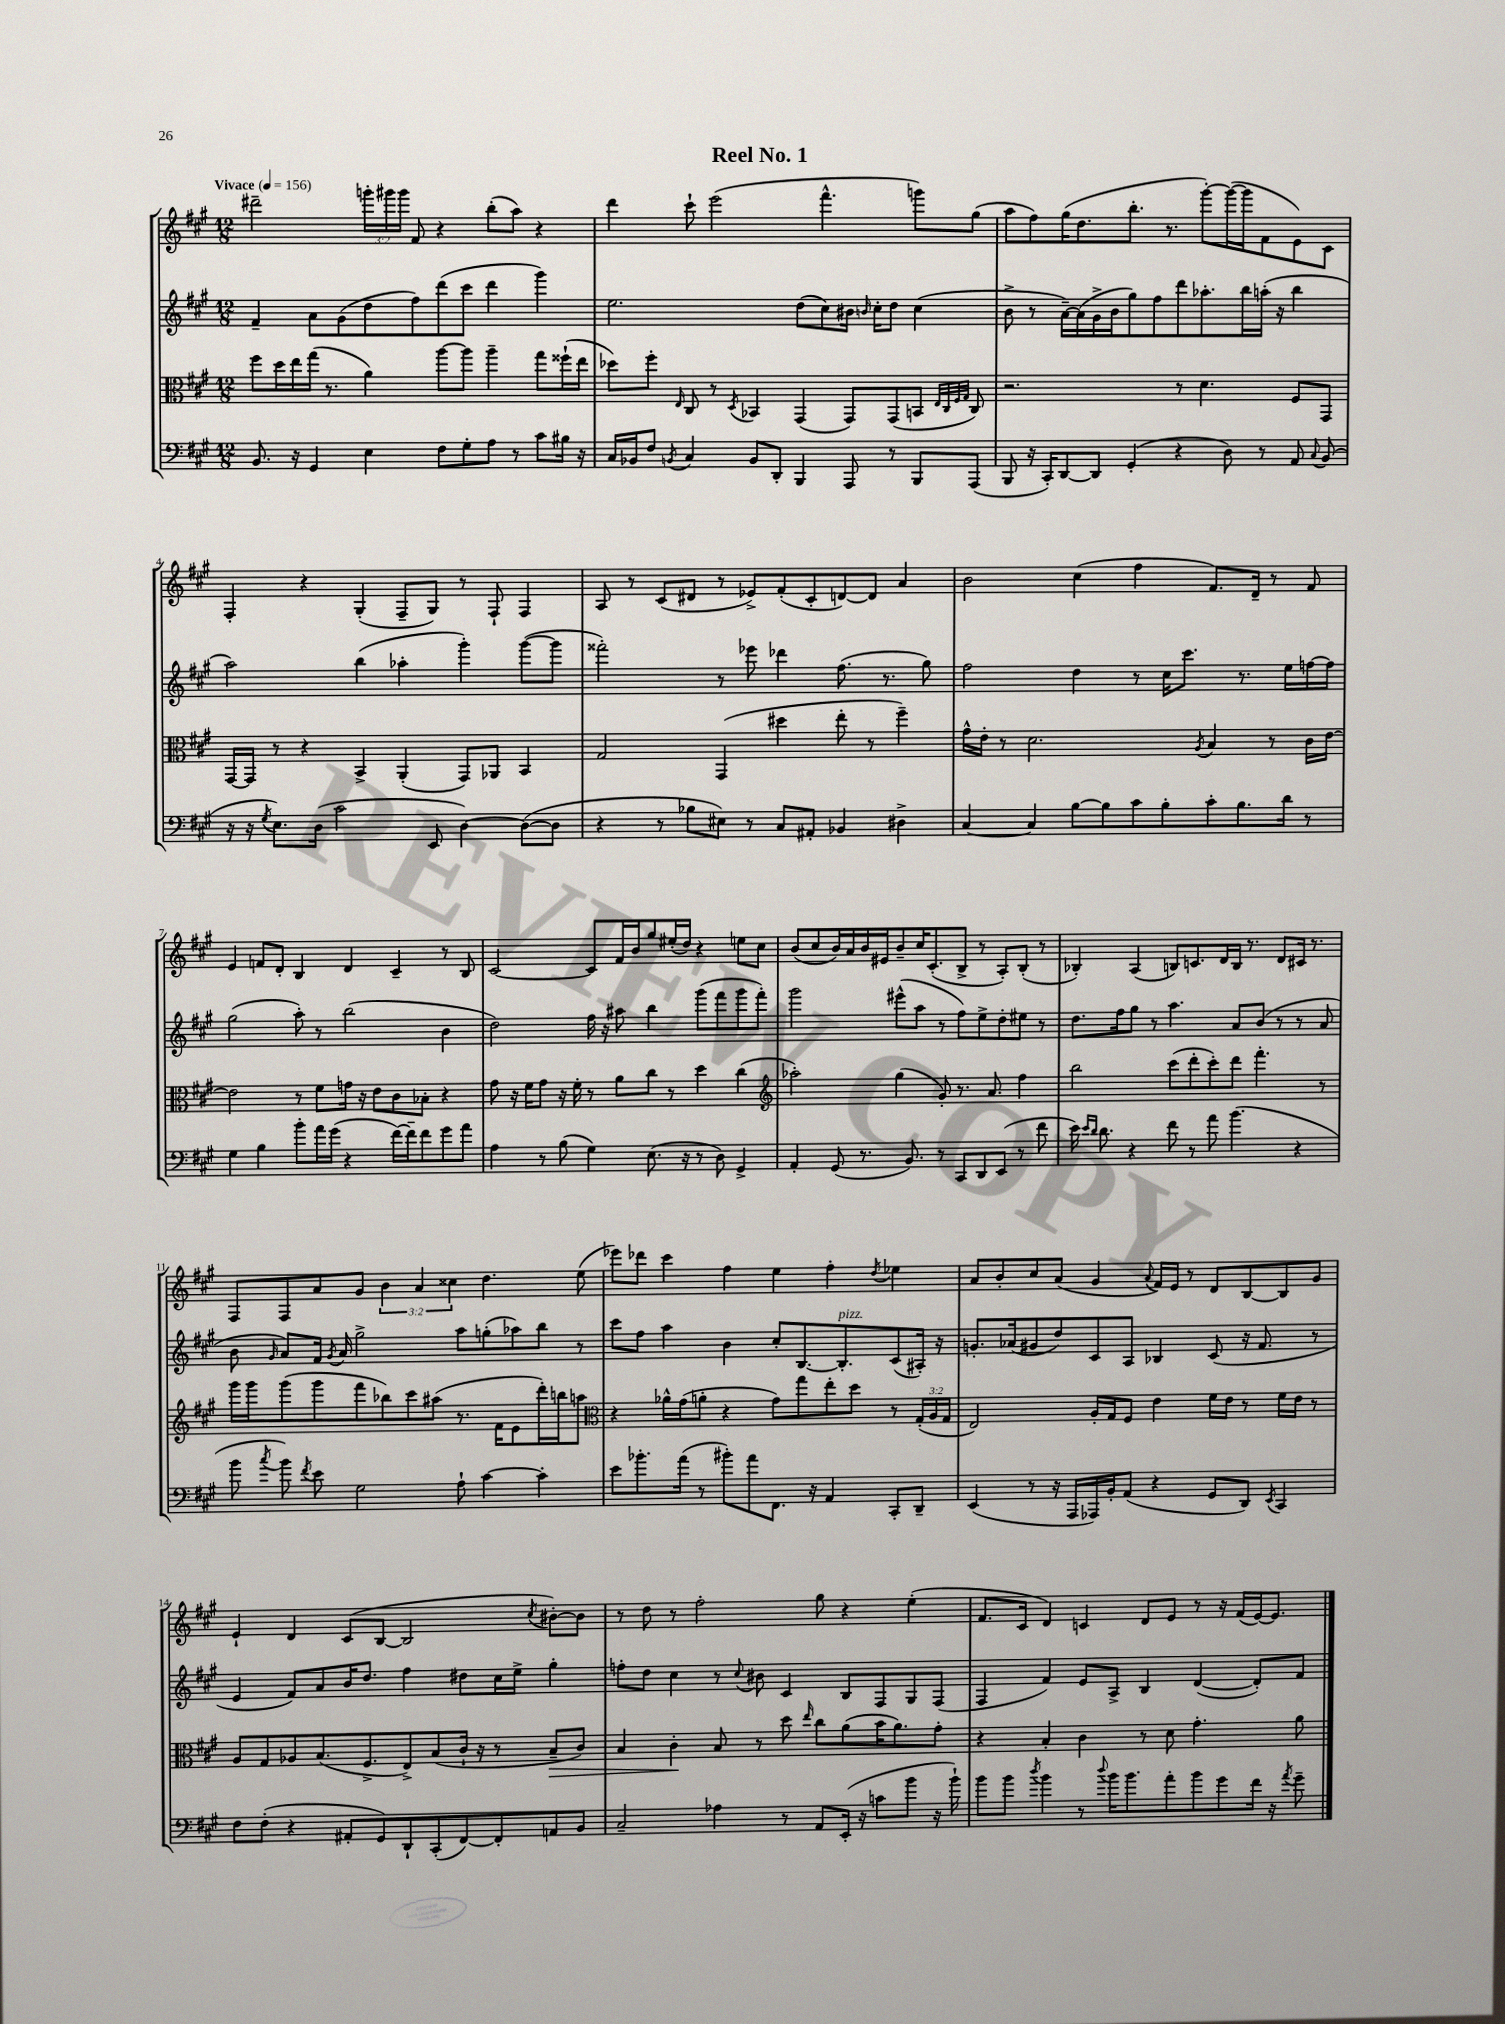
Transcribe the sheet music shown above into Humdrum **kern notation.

**kern	**kern	**dynam	**kern	**kern
*part4	*part3	*part3	*part2	*part1
*staff4	*staff3	*staff3	*staff2	*staff1
*clefF4	*clefC3	*	*clefG2	*clefG2
*k[f#c#g#]	*k[f#c#g#]	*	*k[f#c#g#]	*k[f#c#g#]
*M12/8	*M12/8	*	*M12/8	*M12/8
*MM156	*MM156	*	*MM156	*MM156
=1	=1	=1	=1	=1
!	!	!	!	!LO:TX:a:B:t=Vivace
8.BB/	8ff#\L	.	4f#~/	2ddd#X~\
.	16dd\L	.	.	.
16r	16ee\	.	.	.
4GG#/	(16gg#\JJ	.	8a\L	.
.	8.r	.	.	.
.	.	.	(8g#\	.
4E\	4a\)	.	8dd\	24gggn'\LL
.	.	.	.	24ggg#X\
.	.	.	.	24ggg#\JJ
.	.	.	8ff#\)	8f#/
8F#\L	[8aa\L	.	(8ddd\	4r
8G#'\	8aa\J]	.	8ccc#\J	.
8A\J	4aa~\	.	4ddd\	(8bb'\L
8r	.	.	.	8aa\J)
8c#\L	8gg#\L	.	4ggg#\)	4r
16B#X\Jk	(16ff##X`\L	.	.	.
16r	16ee\JJ	.	.	.
=2	=2	=2	=2	=2
16C#/LL	8dd-X\L)	.	2.ee\	4ddd\
16BB-X/J	.	.	.	.
8F#/J	8ff#'\J	.	.	.
8qBBn/	16qqE/	.	.	.
4C#/	8C#/	.	.	8ccc#`\
.	8r	.	.	(2eee\
.	8qD/	.	.	.
8BB/L	4BB-X/	.	.	.
8DD'/J	.	.	.	.
4BBB/	(4GG#/	.	(8dd\L	.
.	.	.	8cc#\)	4.fff#^^\
8AAA/	8GG#/L)	.	16b#X\Jk	.
.	.	.	16qqbn/	.
.	.	.	16cc#'\KL	.
8r	(8GG#/	.	8dd\J	.
8BBB/L	8BBn/J	.	(4cc#\	8gggn\L)
.	32qqE/LLL	.	.	.
.	32qqC#/	.	.	.
.	32qqF#/	.	.	.
.	32qqG#/JJJ	.	.	.
(8AAA/J	8C#/)	.	.	(8gg#\J
=3	=3	=3	=3	=3
8BBB/	2.r	.	8b^\	8aa\L
16r	.	.	8r	8ff#\)
16CC#'/KL)	.	.	.	.
[8DD/	.	.	[16a~\LL)	(16gg#\K
.	.	.	(16a\]	8.dd\
8DD/J]	.	.	16g#^\	.
.	.	.	16b\J	.
(4GG#'/	.	.	8gg#\)	8.bb'\J
.	.	.	8ff#\	.
.	.	.	.	8.r
4r	8r	.	8ddd\	.
.	4.d\	.	8.aa-X'\	[8ggg#'\L)
8D\)	.	.	.	(16ggg#\L_
.	.	.	16bb\L	16ggg#\J]
8r	.	.	(16aan'\JJ	8f#\
.	.	.	16r	.
8AA/	8F#/L	.	4bb\	8e\)
8qqC#/	.	.	.	.
(8BB/	8GG#/J	.	.	8c#\J
!!LO:LB:g=z
=4	=4	=4	=4	=4
16r	[16GG#/LL	.	2aa\)	4F#'/
16r	16GG#/JJ]	.	.	.
8qG#/	.	.	.	.
8.E\L)	8r	.	.	.
.	4r	.	.	4r
(16D\Jk	.	.	.	.
2c#\	.	.	.	.
.	4BB^/	.	(4bb\	(4G#'/
.	(4AA'/	.	4aa-X'\	8F#~/L
8EE/	.	.	.	8G#/J)
[4D\)	8GG#/L)	.	4ggg#'\)	8r
.	8AA-X/J	.	.	8F#`/
(8D\L_	4BB/	.	([8ggg#\L	4F#/
8D\J]	.	.	8ggg#\J]	.
=5	=5	=5	=5	=5
4r	2G#/	.	2fff##X'\)	8A/
.	.	.	.	8r
8r	.	.	.	(8c#/L
8B-X\L	.	.	.	8d#X/J
8E#X\J)	(4GG#/	.	8r	8r
8r	.	.	8eee-X\	8e-X^/L)
8C#/L	4dd#X\	.	4ddd-X\	(8f#'/
8AA#X'/J	.	.	.	8c#'/
4BB-X/	8ee'\	.	(8.ff#\	[8dn/)
.	8r	.	.	8d/J]
.	.	.	8.r	.
4D#X^\	4ff#~\)	.	.	4a/
.	.	.	8gg#\)	.
=6	=6	=6	=6	=6
[4C#/	16g#^^\LL	.	2ff#\	2b\
.	16e'\JJ	.	.	.
.	8r	.	.	.
4C#/]	2.d\	.	.	.
[8B\L	.	.	4dd\	(4cc#\
8B\]	.	.	.	.
8c#\	.	.	8r	4ff#\
8B'\	.	.	16cc#\KL	.
.	.	.	8.ccc#\J	.
.	8qA/	.	.	.
8c#'\	4B/	.	.	8.f#/L)
8.B\	.	.	8.r	.
.	.	.	.	16d~/Jk
.	8r	.	.	8r
16d\Jk	.	.	16ee\LL	.
8r	16c#\LL	.	[16ffn\	8f#/
.	[16e\JJ	.	16ff\JJ]	.
!!LO:LB:g=z
=7	=7	=7	=7	=7
4G#\	2e\]	.	(2gg#\	4e/
4B\	.	.	.	8fn/L
.	.	.	.	8d'/J
8b'\L	8r	.	8aa'\)	4B/
16a\L	8f#\L	.	8r	.
(16g#\JJ	.	.	.	.
4r	16gn\Jk	.	(2bb\	4d/
.	16r	.	.	.
.	8e\L	.	.	.
[16f#\LL)	8c#\	.	.	4c#~/
16f#~\J]	.	.	.	.
8f#\	8B-X'\J	.	.	.
8g#\	4r	.	4b\	8r
8a\J	.	.	.	8B/
=8	=8	=8	=8	=8
4A\	8g#\	.	2dd\)	[2c#/
.	16r	.	.	.
.	16f#\KL	.	.	.
8r	8g#\J	.	.	.
(8B\	16r	.	.	.
.	16f#'\	.	.	.
4G#\)	8r	.	16ff#\	8c#/L]
.	.	.	16r	.
.	8a\L	.	8aa#X\	16f#/L
.	.	.	.	16b/J
(8.E\	8cc#\J	.	4bb\	8gg#/
.	8r	.	.	(16ee#X'/L
16r	.	.	.	16dd/JJ)
8r	4dd\	.	(8ggg#\L	4r
8D\)	.	.	8fff#\	.
4GG#^/	(4cc#\	.	8ggg#\	8een\L
.	.	.	8fff#'\J)	8cc#\J
=9	=9	=9	=9	=9
*	*clefG2	*	*	*
4AA'/	2aa-X'\)	.	2ggg#\	(8b/L
.	.	.	.	8cc#/
(8GG#/	.	.	.	16b/L)
.	.	.	.	16a/
8.r	.	.	.	16b/
.	.	.	.	16e#X/J
.	(4gg#\	.	(8eee#X^^\L	8b~/
8.BB/)	.	.	.	.
.	.	.	8aa\J	16cc#/K
.	.	.	.	(8.c#'/
8r	8g#'/)	.	8r	.
8CC#/L	8.r	.	8ff#\L)	8B^/J
8DD/	.	.	8ee^\	8r
.	8.a/	.	.	.
(8EE/J	.	.	8dd'\	8A'/L)
8r	4ff#\	.	8ee#X\J	(8B'/J
8f#\	.	.	8r	8r
=10	=10	=10	=10	=10
16e\)	2bb\	.	8.dd\L	4B-X'/)
16qqe/LL	.	.	.	.
16qqd/JJ	.	.	.	.
8.d\	.	.	.	.
.	.	.	16ff#\k	.
4r	.	.	8gg#\J	(4A/
.	.	.	8r	.
8f#\	(8ccc#\L	.	4.aa\	8Bn/L)
8r	8ddd'\	.	.	8.cn/
8a\	8ccc#'\)	.	.	.
.	.	.	.	16d/L
(4.b\	8ddd\J	.	8a/L	16B/JJ
.	.	.	.	8.r
.	4.fff#'\	.	(8b/J	.
.	.	.	8r	8d/L
4r	.	.	8r	16c#X/Jk
.	.	.	.	8.r
.	8r	.	8a/	.
!!LO:LB:g=z
=11	=11	=11	=11	=11
8b\	16ggg#\LL	.	8b\	8F#/L
.	16ggg#\J	.	.	.
8qcc#/	.	.	16qqg#/	.
8b\)	(8ggg#\	.	8a/L)	8F#/
8qf#/	.	.	.	.
8e\	8ggg#\	.	16f#/Jk	8a/
.	.	.	8qg#/	.
.	.	.	16a/	.
2G#\	8fff#\	.	2gg#^\	8g#/J
.	8bb-X\)	.	.	6b\
.	8ccc#\	.	.	.
.	.	.	.	6a/
.	(8aa#X\J	.	.	.
.	.	.	.	6cc##X\
8A`\	8.r	.	8aa\L	.
[4c#\	.	.	(8ggn'\	4.dd\
.	16f#\KL	.	.	.
.	8e\	.	8aa-X\)	.
4c#'\]	16ddd'\L)	.	8bb\J	.
.	16bbn\J	.	.	.
.	8aan\J	.	8r	(8ee\
=12	=12	=12	=12	=12
*	*clefC3	*	*	*
8e\L	4r	.	8ccc#\L	8eee-X\L)
8.b-X'\	.	.	8ff#\J	8ddd-X\J
.	16a-X^^\LL	.	4aa\	4ccc#\
(16a\Jk	(16g#\J	.	.	.
8r	8an'\J	.	.	.
8b#X'\L)	4r	.	4b\	4ff#\
8a\	.	.	.	.
8.FF#\J	8g#\L)	.	8cc#'/L	4ee\
.	8gg#\	.	[8.B/	.
16r	.	.	.	.
4AA/	8ee'\	.	.	4ff#'\
!	!	!	!LO:TX:a:i:t=pizz.	!
.	.	.	8.B'/]	.
.	8dd\J	.	.	.
.	.	.	.	8qdd/
8CC#'/L	8r	.	(8c#/	4ee-X\
8DD~/J	(24G#'/LL	.	16A#X'/Jk)	.
.	24A/	.	.	.
.	.	.	16r	.
.	24G#/JJ	.	.	.
=13	=13	=13	=13	=13
(4EE/	2E/)	.	8.gn'/L	8a/L
.	.	.	.	8b'/
.	.	.	(16a-X/k	.
8r	.	.	8g#X/	8cc#/
16r	.	.	8dd/)	(8a/J
16AAA/LL	.	.	.	.
16AAA-X/)	16A'/LL	.	8c#/	4g#/
16BB'/J	16G#/J	.	.	.
(8AA/J	8F#/J	.	8A/J	.
.	.	.	.	8qqa/
4r	4e\	.	4B-X/	16f#/LL)
.	.	.	.	16e/JJ
.	.	.	.	8r
8GG#/L	16f#\LL	.	(8c#/	8d/L
.	16e\JJ	.	.	.
8DD/J)	8r	.	16r	[8B/
.	.	.	8.f#/	.
8qEE/	.	.	.	.
4CC#/	16f#\LL	.	.	8B/]
.	16e\JJ	.	.	.
.	8r	.	8r	8g#/J
!!LO:LB:g=z
=14	=14	=14	=14	=14
8F#\L	8A/L	.	4e/	4e`/
(8F#'\J	8G#/	.	.	.
4r	8A-X/	.	8f#/L)	4d/
.	(8.B/	.	8a/	.
8AA#X'/L	.	.	16b/K	(8c#/L
.	8.F#^/	.	8.dd/J	.
8GG#/)	.	.	.	[8B/J
8DD`/	8E^/)	.	4ff#\	2B/]
(8CC#'/	(8B/	.	.	.
[8FF#/)	16c#`/Jk	.	8dd#X\L	.
.	16r	.	.	.
8FF#'/]	8r	.	16cc#\L	.
.	.	.	16ee^\JJ	.
.	.	.	.	8qcc#/
!	!	!LO:HP:b	!	!
8AAn/	8B~/L	>	4gg#'\	[8b#X'\L)
8BB/J	8c#/J)	.	.	8b#\J]
=15	=15	=15	=15	=15
2C#~/	4B/	.	8ffn'\L	8r
.	.	.	8dd\J	8dd\
.	4c#'\	.	4cc#\	8r
.	.	.	.	2ff#'\
4A-X\	8B/	]	8r	.
.	.	.	8qqcc#/	.
.	8r	.	8b#X\	.
8r	8dd\	.	4c#/	.
.	16qqee/	.	.	.
8AA/L	8cc#\L	.	.	8gg#\
(16EE'/Jk	(8a\	.	8B/L	4r
16r	.	.	.	.
8cn\L	16b\K	.	8F#/	.
.	8.a\)	.	.	.
8b\J	.	.	8G#/	(4ee'\
16r	8g#'\J	.	(8F#/J	.
16b`\)	.	.	.	.
=16	=16	=16	=16	=16
8b\L	4r	.	4F#/	8.f#/L
8b\J	.	.	.	.
.	.	.	.	16c#/Jk
8qdd/	.	.	.	.
4b\	4B'/	.	4f#/)	4d/)
8r	4c#\	.	8e/L	4cn/
8qqdd/	.	.	.	.
16b\KL	.	.	8A^/J	.
8.b\	.	.	.	.
.	8r	.	4B/	8d/L
8a'\	8d\	.	.	8e/J
8b\	4.g#'\	.	([4d/	8r
8g#\	.	.	.	16r
.	.	.	.	(16f#/LL
16f#\Jk	.	.	8d'/L])	[16e/J)
16r	.	.	.	8.e/J]
8qa/	.	.	.	.
8g#~\	8a\	.	8f#/J	.
==	==	==	==	==
*-	*-	*-	*-	*-
